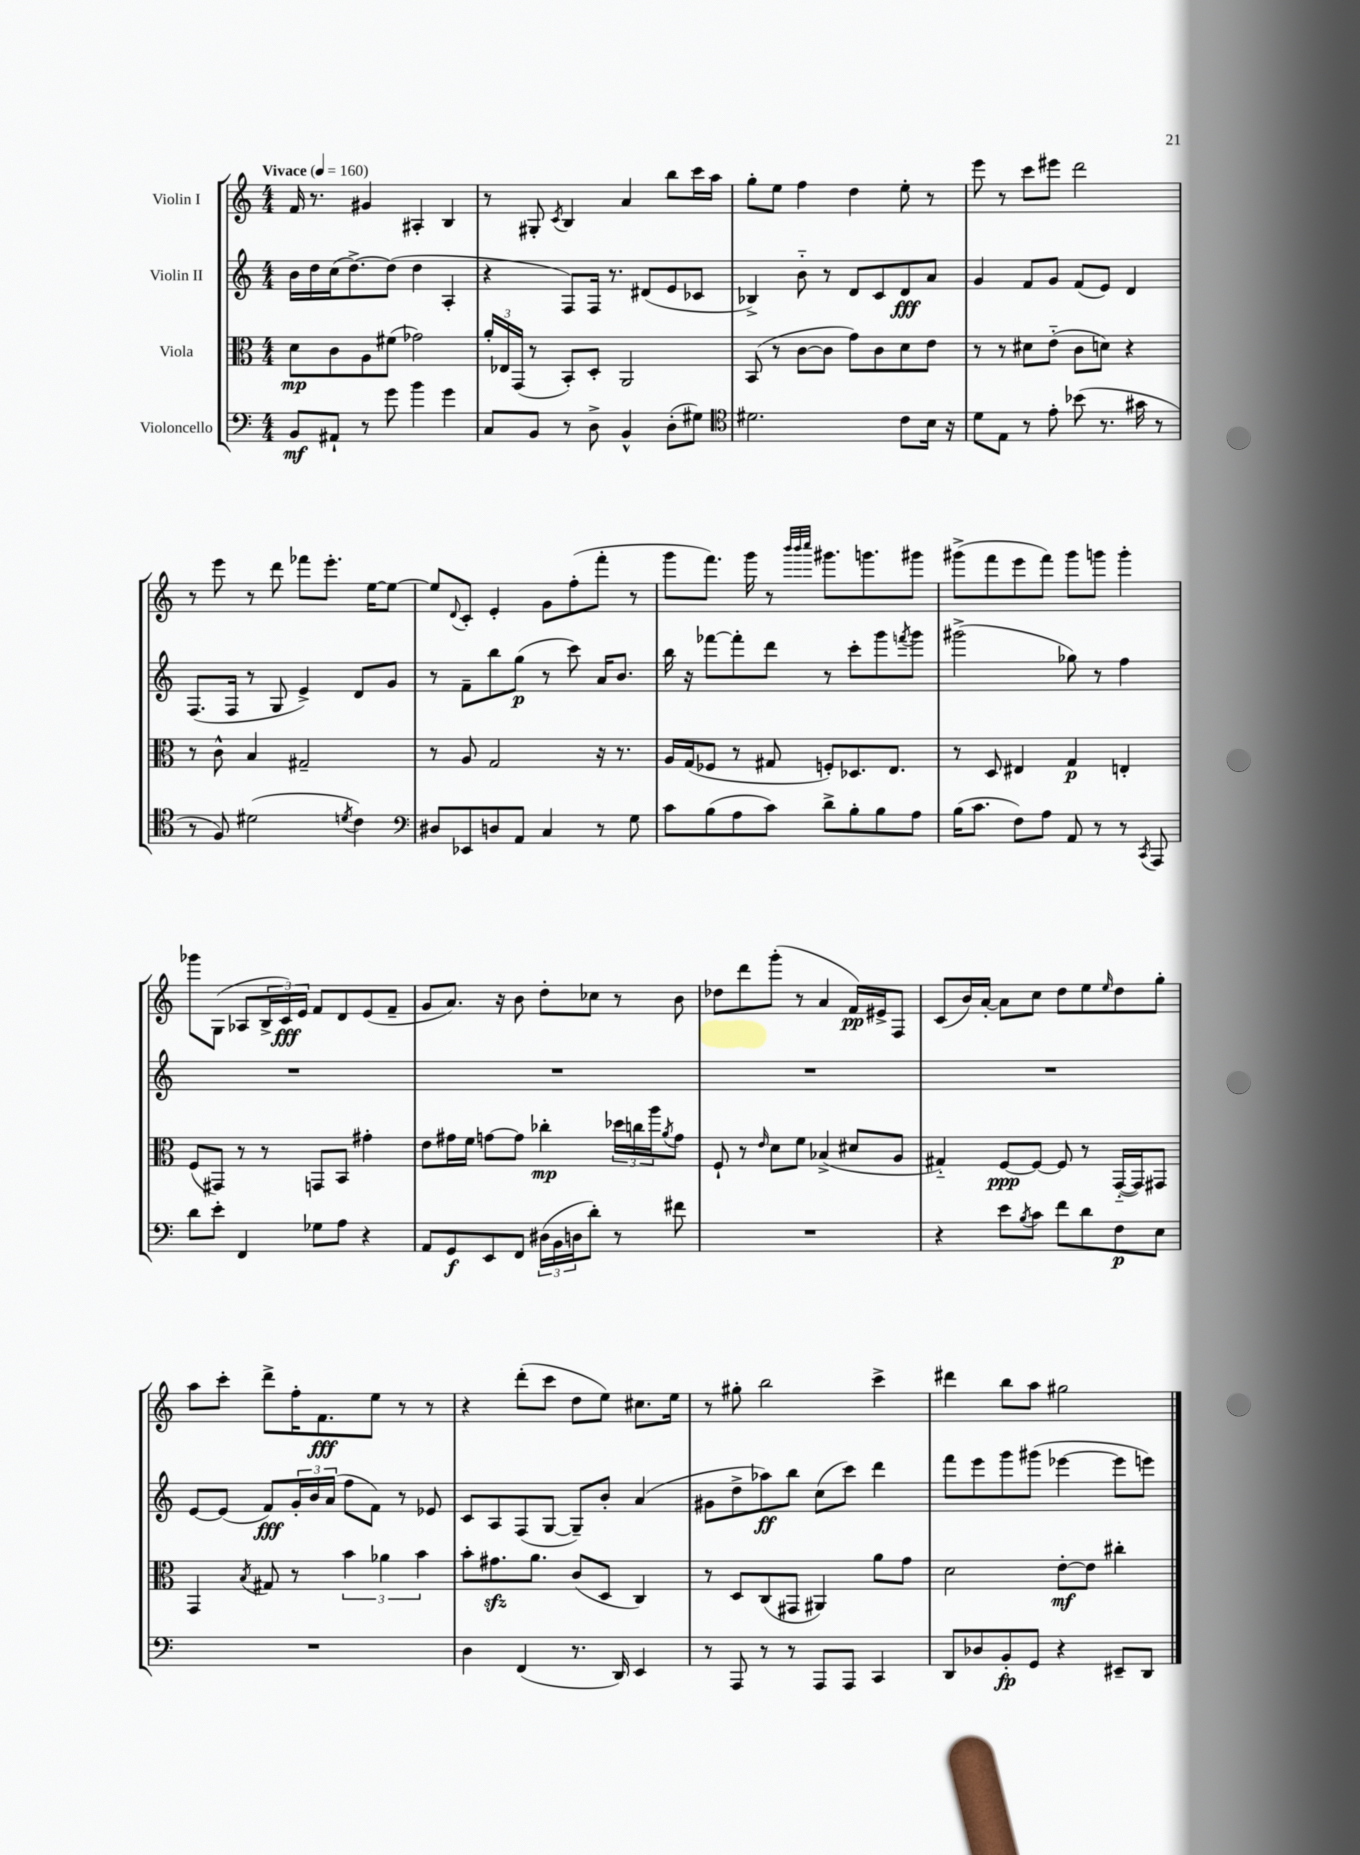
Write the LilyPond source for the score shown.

<<
\new StaffGroup <<
\new Staff = "s0" \with { instrumentName = "Violin I" } {
    \clef treble \key c \major \numericTimeSignature \time 4/4 \tempo "Vivace" 4 = 160
    f'16 r8. gis'4 ais4-. b4 |
    r8 gis8-. \acciaccatura { c'8 } b4 a'4 b''8 c'''16 a''16 |
    g''8-. e''8 f''4 d''4 e''8-. r8 |
    e'''8 r8 c'''8 eis'''8 d'''2 |
    r8 e'''8 r8 d'''8 fes'''8 e'''8.-. e''16~ e''8~ |
    e''8 \appoggiatura { d'8 } c'8-. e'4-. g'8 f''8-.( f'''8-. r8 |
    g'''8 f'''8.) g'''16 r8 \grace { b'''32 b'''32 c''''32 } gis'''8. g'''8. gis'''8 |
    gis'''8->( f'''8 e'''8 f'''8) gis'''8 g'''8 g'''4-. |
    ges'''8 g8( aes8 \tuplet 3/2 { b16-> c'16\fff) e'16 } f'8 d'8 e'8( f'8-- |
    g'8 a'8.) r16 b'8 d''8-. ces''8 r8 b'8 |
    des''8 d'''8 g'''8-.( r8 a'4 f'16\pp) eis'16-> f8 |
    c'8( b'16) a'16~-. a'8 c''8 d''8 e''8 \grace { e''16 } d''8 g''8-. |
    a''8 c'''8-. d'''8-> f''16-. f'8.\fff e''8 r8 r8 |
    r4 d'''8-.( c'''8 d''8 e''8) cis''8. e''16 |
    r8 gis''8-. b''2 c'''4-> |
    dis'''4 b''8 a''8 gis''2 \bar "|." |
}
\new Staff = "s1" \with { instrumentName = "Violin II" } {
    \clef treble \key c \major \numericTimeSignature \time 4/4
    b'16 d''16 c''16( d''8.~->) d''8( d''4 a4-. |
    r4 f8) f16 r8. dis'8( e'8 ces'8 |
    bes4->) b'8-_ r8 d'8 c'8 d'8\fff a'8 |
    g'4 f'8 g'8 f'8( e'8) d'4 |
    f8.( f16 r8 g8 e'4->) d'8 g'8 |
    r8 f'8-- b''8 g''8\p( r8 c'''8) a'16 b'8. |
    b''16 r16 fes'''8~ fes'''8-. d'''8 r8 c'''8-. g'''8 \acciaccatura { f'''8 } g'''8 |
    gis'''2->( ges''8) r8 f''4 |
    R1 |
    R1 |
    R1 |
    R1 |
    e'8~ e'8( f'8\fff) \tuplet 3/2 { g'16-. b'16 a'16( } f''8 f'8) r8 ees'8 |
    c'8 a8 f8( g8~ g8--) b'8-. a'4( |
    gis'8 d''8-> aes''8\ff) b''8 c''8( c'''8) d'''4 |
    f'''8 e'''8 g'''8 gis'''8( ees'''4~ ees'''8 e'''8) \bar "|." |
}
\new Staff = "s2" \with { instrumentName = "Viola" } {
    \clef alto \key c \major \numericTimeSignature \time 4/4
    d'8\mp c'8 a8 fis'8( ges'2) |
    \tuplet 3/2 { a'16-. ees16 g,16( } r8 b,8-.) d8-. a,2 |
    b,8( r8 c'8~ c'8 g'8) c'8 d'8 e'8 |
    r8 r8 dis'8 e'8-_( c'8 d'8) r4 |
    r8 c'8-^ b4 gis2-- |
    r8 a8 g2 r16 r8. |
    a16 g16( fes8 r8 gis8 f8-.) des8. e8. |
    r8 d8 eis4 g4\p e4-. |
    f8( gis,8) r8 r8 g,8 b,8 gis'4-. |
    e'8 gis'16 f'16 g'8~ g'8 ces''4-.\mp \tuplet 3/2 { des''16 c''16 a''16 } \acciaccatura { a'8 } g'8 |
    f8-! r8 \grace { e'16 } d'8 f'8 bes4->( dis'8 a8 |
    gis4-_) f8~\ppp f8~ f8 r8 g,16~-_( g,16) gis,8 |
    g,4 \acciaccatura { b8 } gis8 r8 \tuplet 3/2 { b'4 aes'4 b'4 } |
    b'8-. gis'8.\sfz a'8. c'8( d8 c4) |
    r8 d8 c8( gis,8 ais,4) a'8 g'8 |
    d'2 e'8~-.\mf e'8 cis''4-. \bar "|." |
}
\new Staff = "s3" \with { instrumentName = "Violoncello" } {
    \clef bass \key c \major \numericTimeSignature \time 4/4
    b,8\mf ais,8-! r8 g'8 b'4 g'4 |
    c8 b,8 r8 d8-> b,4-^ d8-.( gis8) |
    \clef tenor dis'2. c'8 b16 r16 |
    d'8 e8 r8 e'8-. bes'8( r8. gis'16 r8 |
    r8 f8) dis'2( \acciaccatura { d'8 } c'4) |
    \clef bass dis8 ees,8 d8 a,8 c4 r8 g8 |
    c'8 b8( a8 c'8) d'8-> b8-. b8 a8 |
    b16( c'8. f8) a8 a,8 r8 r8 \acciaccatura { c,8 } a,,8 |
    d'8 e'8-. f,4 ges8 a8 r4 |
    a,8 g,8\f e,8 f,8 \tuplet 3/2 { dis16( b,16 d16 } d'8-.) r8 fis'8 |
    R1 |
    r4 e'8 \acciaccatura { b8 } c'8 f'8 d'8 f8\p e8 |
    R1 |
    d4 f,4( r8. d,16) e,4 |
    r8 a,,8 r8 r8 a,,8 a,,8 c,4 |
    d,8 des8 b,8-.\fp g,8 r4 eis,8-- d,8 \bar "|." |
}
>>
>>
\layout { \context { \Score \remove "Bar_number_engraver" } }
